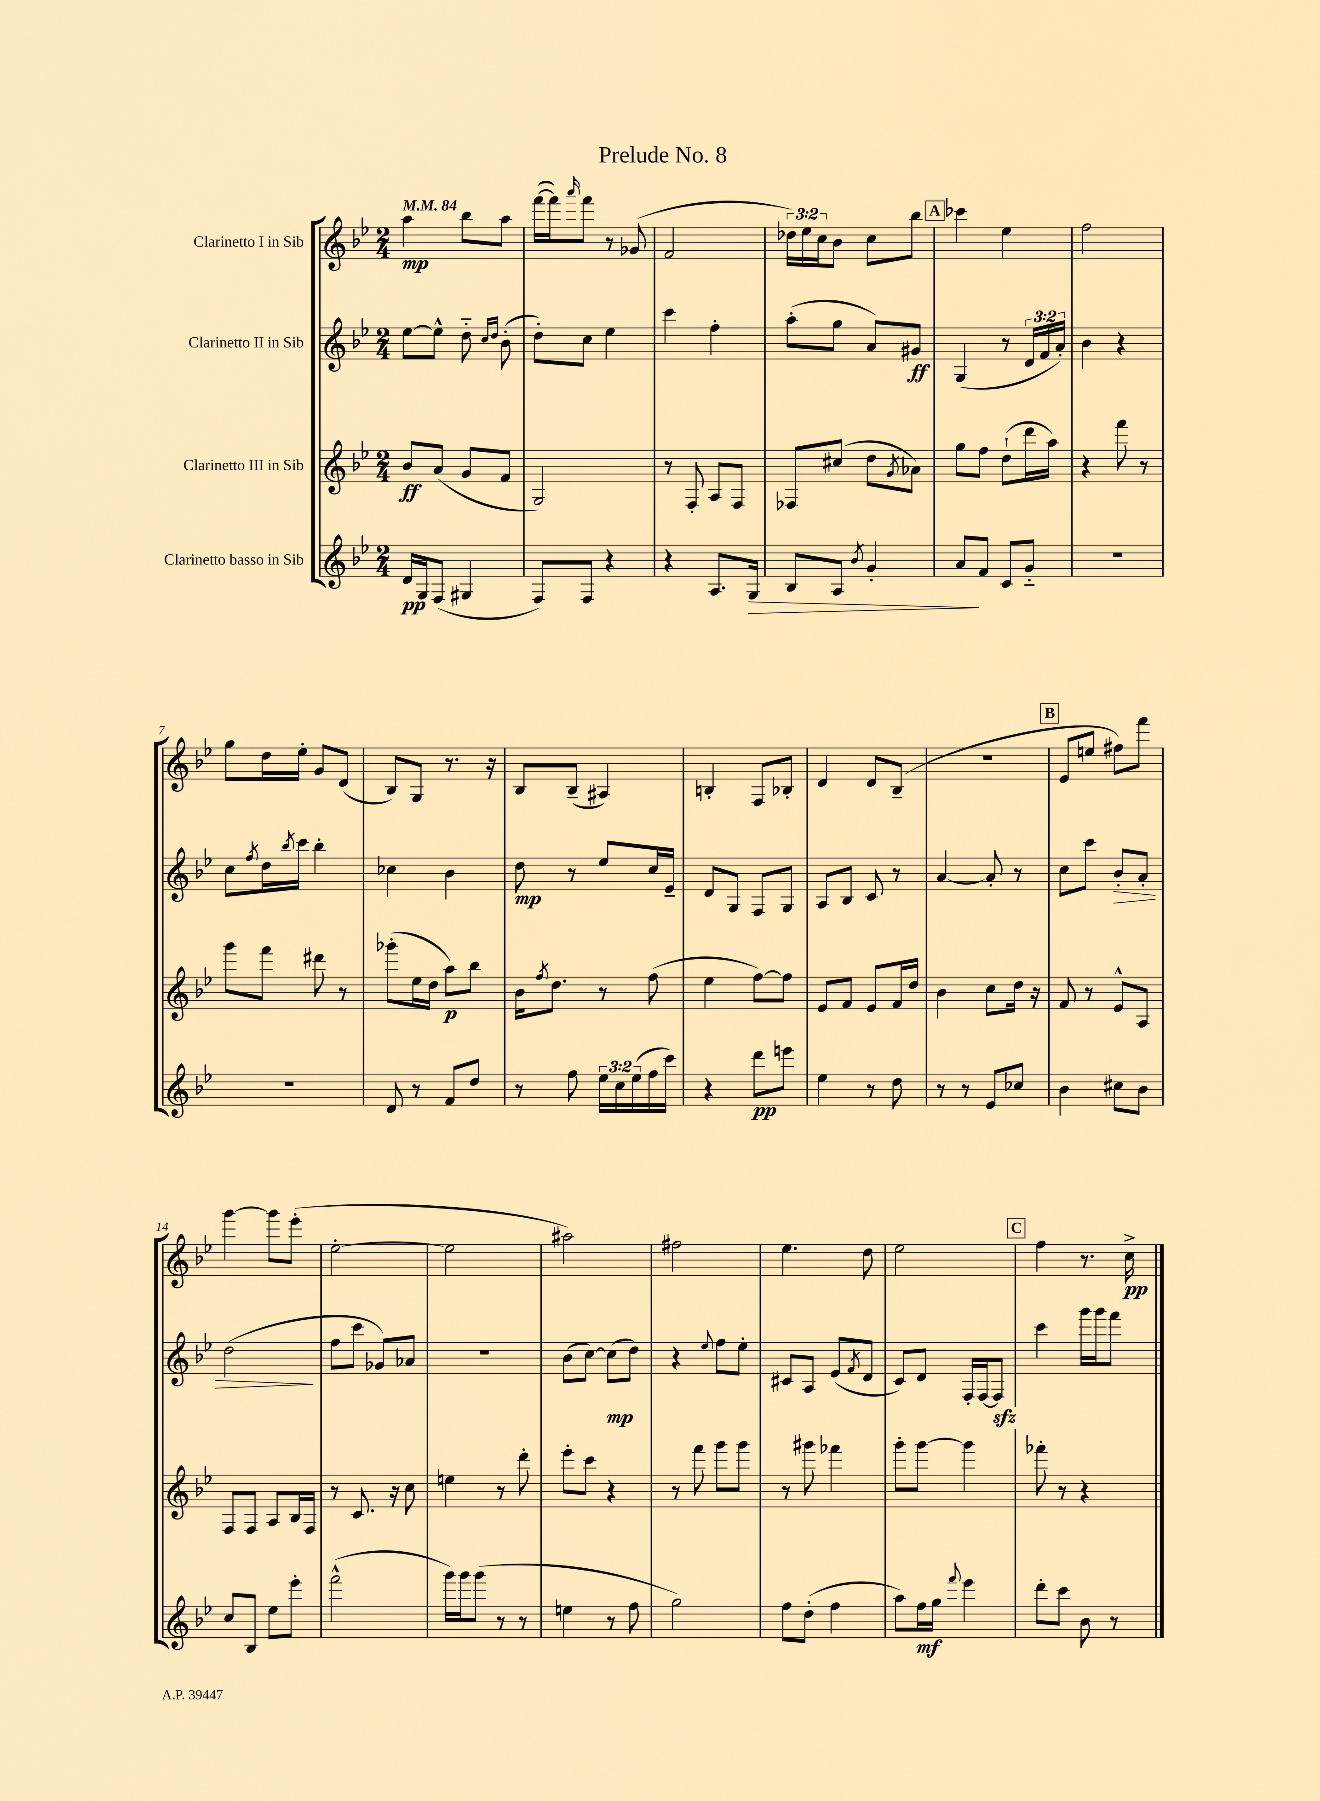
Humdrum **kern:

**kern	**kern	**kern	**kern
*staff4	*staff3	*staff2	*staff1
*clefG2	*clefG2	*clefG2	*clefG2
*k[b-e-]	*k[b-e-]	*k[b-e-]	*k[b-e-]
*M2/4	*M2/4	*M2/4	*M2/4
*MM84	*MM84	*MM84	*MM84
16d	8b-	[8ee-	4aa
16G	.	.	.
(8F	(8a	8ee-^^]	.
4G#	8g	8dd'~	8bb-
.	.	16qqcc	.
.	.	16qqdd	.
.	8f	(8b-'	8aa
=	=	=	=
8F)	2G)	8dd')	([16fff
.	.	.	16fff])
.	.	.	16qqaaa
8F	.	8cc	8fff
4r	.	4ee-	8r
.	.	.	(8g-
=	=	=	=
4r	8r	4ccc	2f
.	8F'	.	.
8.A	8A	4ff'	.
.	8F	.	.
16G	.	.	.
=	=	=	=
8B-	8F-	(8aa'	24dd-)
.	.	.	24ee-
.	.	.	24cc
8A	(8cc#	8gg	8b-
8qb-	.	.	.
4g'	8dd	8a)	8cc
.	8qg	.	.
.	8a-)	8g#	8bb-
=	=	=	=
8a	8gg	(4G	4ccc-
8f	8ff	.	.
8c	(8dd`	8r	4ee-
8g'~	16ddd	24d	.
.	.	24f	.
.	16aa)	.	.
.	.	24a')	.
=	=	=	=
2r	4r	4b-	2ff
.	8fff	4r	.
.	8r	.	.
=	=	=	=
2r	8ggg	8cc	8gg
.	.	8qff	.
.	8fff	16dd	16dd
.	.	8qbb-	.
.	.	16ccc	16ee-'
.	8ddd#	4bb-'	8g
.	8r	.	(8d
=	=	=	=
8d	(8ggg-'	4cc-	8B-)
8r	16ee-	.	8G
.	16dd	.	.
8f	8aa)	4b-	8.r
8dd	8bb-	.	.
.	.	.	16r
=	=	=	=
8r	16b-	8dd	8B-
.	8qff	.	.
.	8.dd	.	.
8ff	.	8r	(8B-~
24ee-	8r	8ee-	4A#)
24cc	.	.	.
(24ee-	.	.	.
16ff	(8ff	16cc	.
16ccc)	.	16e-~	.
=	=	=	=
4r	4ee-	8d	4B'
.	.	8G	.
8ddd	[8ff)	8F	8F
8eee	8ff]	8G	8B-'
=	=	=	=
4ee-	8e-	8A	4d
.	8f	8B-	.
8r	8e-	8c	8d
8dd	16f	8r	(8B-~
.	16dd	.	.
=	=	=	=
8r	4b-	[4a	2r
8r	.	.	.
8e-	8cc	8a']	.
8cc-	16dd	8r	.
.	16r	.	.
=	=	=	=
4b-	8f	8cc	8e-
.	8r	8ccc	8ee
8cc#	8e-^^	8b-'	8ff#)
8b-	8A	8a'	8fff
=	=	=	=
8cc	8F	(2dd	[4ggg
8B-	8F	.	.
8ee-	8A	.	8ggg]
8eee-'	16B-	.	(8eee-'
.	16F	.	.
=	=	=	=
(2fff^^	8r	8ff	[2ee-'
.	8.c	8ccc	.
.	.	8g-)	.
.	16r	.	.
.	8cc	8a-	.
=	=	=	=
16ggg)	4ee	2r	2ee-]
16ggg	.	.	.
(8ggg	.	.	.
8r	8r	.	.
8r	8ddd'	.	.
=	=	=	=
4ee	8eee-'	(8b-	2aa#)
.	8ccc	[8cc)	.
8r	4r	(8cc]	.
8ff	.	8dd)	.
=	=	=	=
2gg)	8r	4r	2ff#
.	8fff	.	.
.	.	8qqee-	.
.	8ggg	8ff	.
.	8ggg	8ee-'	.
=	=	=	=
8ff	8r	8c#	4.ee-
(8dd'	8ggg#	8A	.
4ff	4fff-	(8e-	.
.	.	8qf	.
.	.	8d	8dd
=	=	=	=
8aa)	8ggg'	8c)	2ee-
16ff	[8ggg	8d	.
16gg	.	.	.
8qqfff	.	.	.
4eee-	4ggg]	16F'	.
.	.	[16F	.
.	.	8F]	.
=	=	=	=
8ddd'	8fff-'	4ccc	4ff
8ccc	8r	.	.
8b-	4r	16ggg	8.r
.	.	16ggg	.
8r	.	8fff	.
.	.	.	16cc^
==	==	==	==
*-	*-	*-	*-
